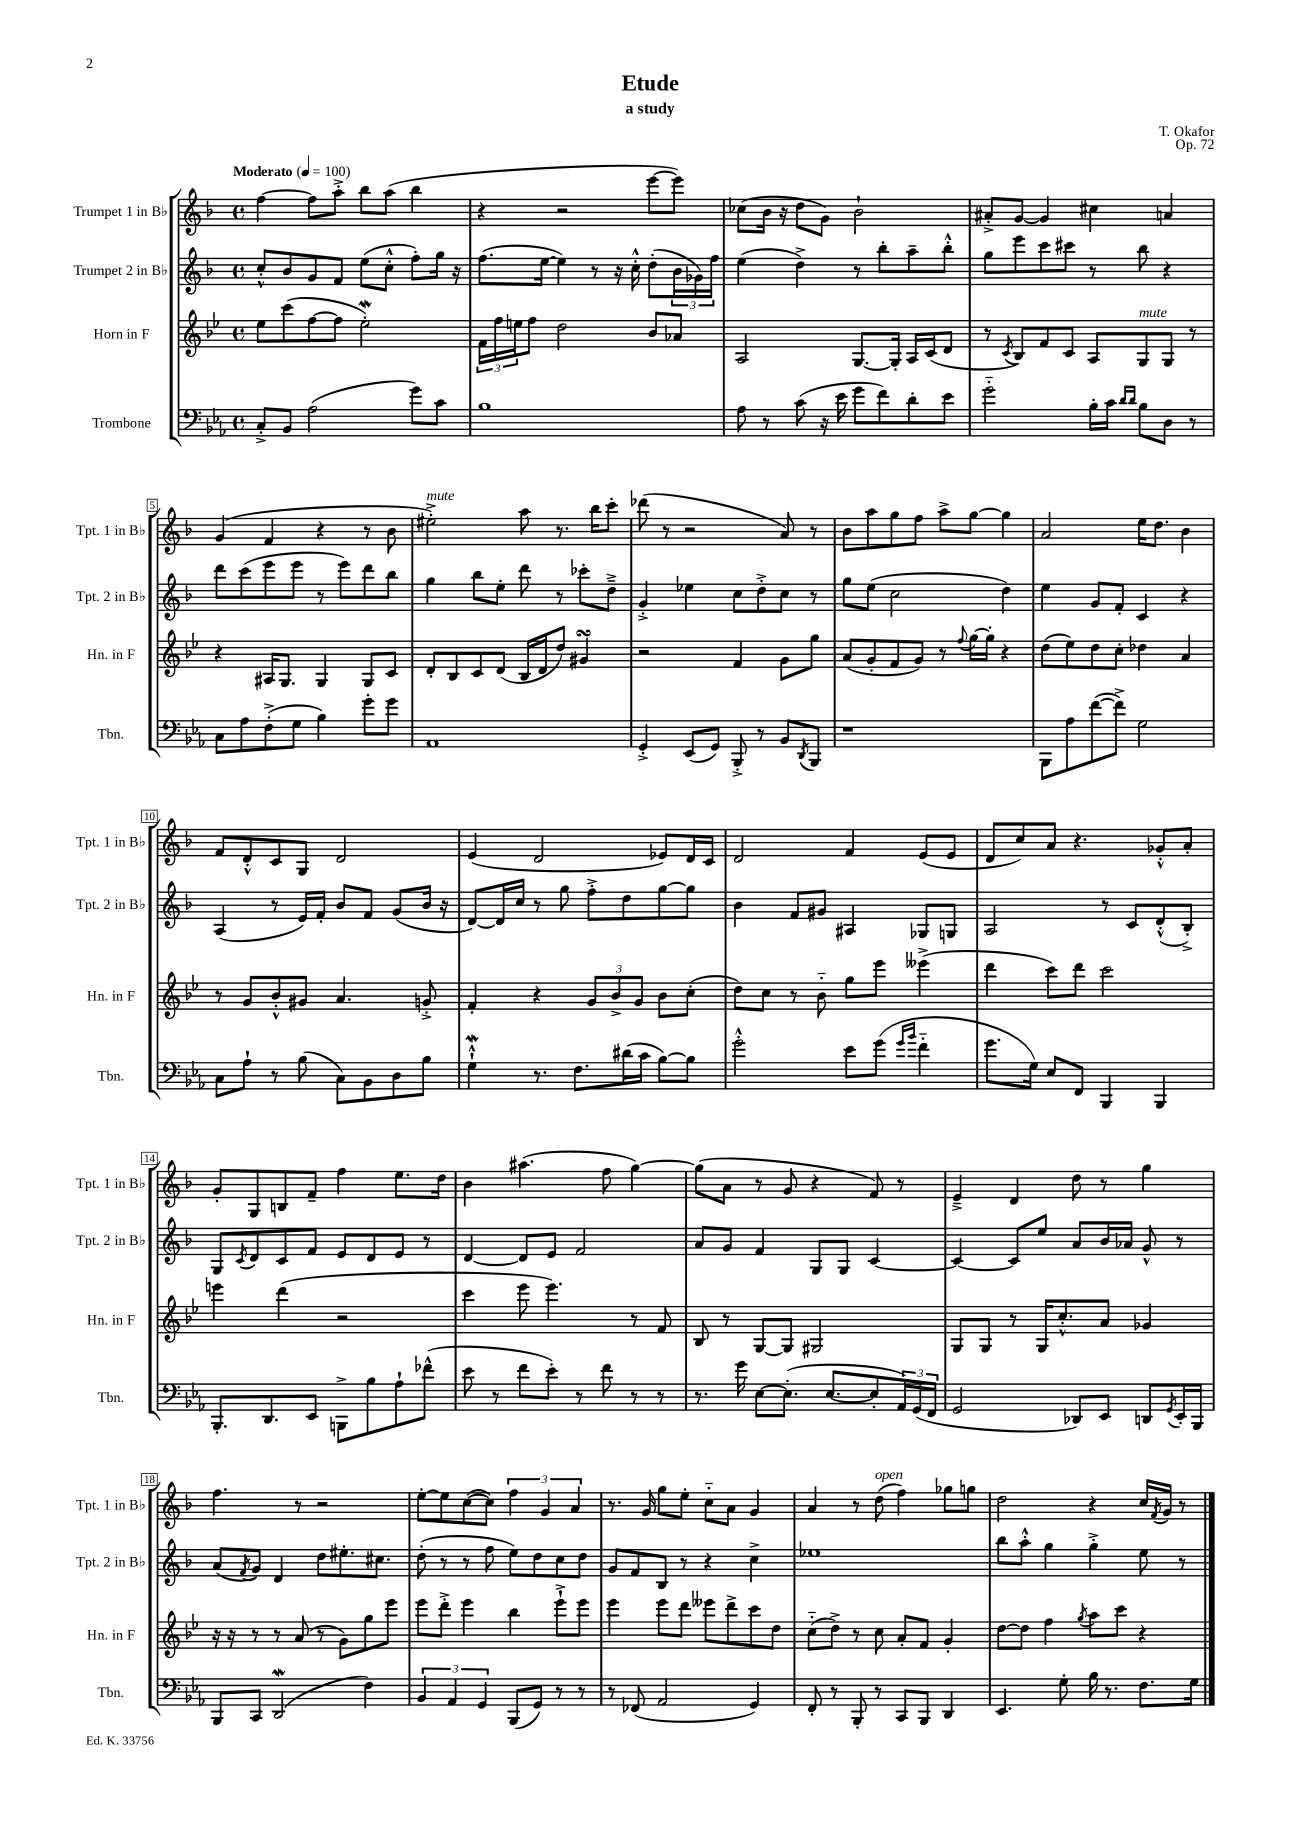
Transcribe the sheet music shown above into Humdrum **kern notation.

**kern	**kern	**kern	**kern
*staff4	*staff3	*staff2	*staff1
*clefF4	*clefG2	*clefG2	*clefG2
*k[b-e-a-]	*k[b-e-]	*k[b-]	*k[b-]
*M4/4	*M4/4	*M4/4	*M4/4
*met(c)	*met(c)	*met(c)	*met(c)
*MM100	*MM100	*MM100	*MM100
8C'^	8ee-	8cc'^^	[4ff
8BB-	(8ccc	8b-	.
(2A-	[8ff	8g	8ff]
.	8ff]	8f	8aa'^
.	2ee-')	(8ee	8bb-
.	.	8cc'^^	(8aa
8g)	.	8ff')	4bb-
8c	.	16gg	.
.	.	16r	.
=	=	=	=
1B-	24f	(8.ff	4r
.	24ff	.	.
.	24ee	.	.
.	8ff	.	.
.	.	[16ee	.
.	2dd	4ee])	2r
.	.	8r	.
.	.	16r	.
.	.	16cc'^^	.
.	8b-	(8dd'	[8eee
.	8a-	24b-	8eee])
.	.	24g-)	.
.	.	24ff	.
=	=	=	=
8A-	2A	(4ee	(8cc-
8r	.	.	16b-
.	.	.	16r
(8c	.	4dd^)	8dd
16r	.	.	8g)
16e-	.	.	.
8g	[8.G	8r	2b-`
8f)	.	8bb-'	.
.	16G']	.	.
8d'	16A	8aa~	.
.	(16c	.	.
8e-	8d	8bb-'^^	.
=	=	=	=
2g'~	8r	8gg	8a#'^
.	8qc	.	.
.	8B-)	8eee	[8g
.	8f	8ccc	4g]
.	8c	8ccc#	.
16B-'	8A	8r	4cc#
16c	.	.	.
16qqd	.	.	.
16qqd	.	.	.
8B-	8G	8bb-	.
8D	8G	4r	4a
8r	8r	.	.
=	=	=	=
8C	4r	8ddd	(4g
8A-	.	(8ccc	.
(8F'^	16A#	8eee	4f
.	8.G	.	.
8G	.	8eee	.
4B-)	4G	8r	4r
.	.	8eee)	.
8g'	8G	8ddd	8r
8g	8c	8bb-	8b-
=	=	=	=
1AA-	8d'	4gg	2ee#'^)
.	8B-	.	.
.	8c	8bb-	.
.	(8d	8ee'	.
.	16B-	8ddd	8aa
.	16d	.	.
.	8dd)	8r	8.r
.	4g#	8ccc-'	.
.	.	.	16bb-
.	.	8dd~^	8ccc'
=	=	=	=
4GG'^	2r	4g'^	(8ddd-
.	.	.	8r
(8EE-	.	4ee-	2r
8GG)	.	.	.
8BBB-'^	4f	8cc	.
8r	.	8dd'^	.
8BB-	8g	8cc	8a)
8qDD	.	.	.
8BBB-	8gg	8r	8r
=	=	=	=
1r	(8a	8gg	8b-
.	8g'	(8ee	8aa
.	8f	2cc	8gg
.	8g)	.	8ff
.	8r	.	8aa^
.	8qqff	.	.
.	[16gg	.	[8gg
.	16gg']	.	.
.	4r	4dd)	4gg]
=	=	=	=
8BBB-	(8dd	4ee	2a
8A-	8ee-)	.	.
([8f	8dd	8g	.
8f^])	8cc'	8f'	.
2G	4dd-	4c	16ee
.	.	.	8.dd
.	4a	4r	4b-
=	=	=	=
8C	8r	(4A	8f
8A-`	8g	.	8d'^^
8r	8b-'^^	8r	8c
(8B-	8g#	16e)	8G
.	.	16f'	.
8C)	4.a	8b-	2d
8BB-	.	8f	.
8D	.	(8g	.
8B-	8g'^	16b-	.
.	.	16r	.
=	=	=	=
4G`^^	4f'	[8d)	(4e
.	.	16d]	.
.	.	16cc	.
8.r	4r	8r	2d
.	.	8gg	.
8.F	.	.	.
.	12g	8ff'^	.
.	12b-^	.	.
(16d#	.	8dd	.
.	12g	.	.
16c	.	.	.
[8B-)	8b-	[8gg	8e-)
8B-]	(8cc'	8gg]	16d
.	.	.	16c
=	=	=	=
2g'^^	8dd)	4b-	2d
.	8cc	.	.
.	8r	8f	.
.	8b-'~	8g#	.
8e-	8gg	4A#	4f
(8g	8eee-	.	.
16qqg	.	.	.
16qqb-	.	.	.
4f'~	(4eee--^	8G-	(8e
.	.	8G	8e
=	=	=	=
8.g	4ddd	2A	8d
.	.	.	8cc)
16G)	.	.	.
8E-	8ccc)	.	8a
8FF	8ddd	.	4.r
4BBB-	2ccc	8r	.
.	.	8c	.
4BBB-	.	(8d'^^	8g-'^^
.	.	8B-'^)	8a'
=	=	=	=
8.BBB-'	4eee	8G	8g'
.	.	8qc	.
.	.	8d	8G
8.DD	.	.	.
.	(4ddd	8c	8B
8EE-	.	8f	8f~
8BBB^	2r	8e	4ff
8B-	.	8d	.
8A-`	.	8e	8.ee
(8f-^^	.	8r	.
.	.	.	16dd
=	=	=	=
8e-	4ccc	[4d	4b-
8r	.	.	.
8f	8eee-	8d]	(4.aa#
8e-')	4.eee-)	8e	.
8r	.	2f	.
8f	.	.	8ff
8r	8r	.	[4gg)
8r	8f	.	.
=	=	=	=
8.r	8B-	8a	(8gg]
.	8r	8g	8a
16g	.	.	.
[8E-	[8G	4f	8r
(8.E-']	8G]	.	8g
.	2G#	8G	4r
[8.E-	.	.	.
.	.	8G	.
8E-']	.	[4c	8f)
24AA-)	.	.	8r
(24GG	.	.	.
24FF	.	.	.
=	=	=	=
2GG	8G	4c_	4e~^
.	8G	.	.
.	8r	8c]	4d
.	16G	8ee	.
.	8.cc'^^	.	.
8DD-)	.	8a	8dd
8EE-	8a	16b-	8r
.	.	16a-	.
8DD	4g-	8g^^	4gg
8qGG	.	.	.
16EE-'	.	8r	.
16BBB-	.	.	.
=	=	=	=
8BBB-	16r	(8a	4.ff
.	16r	.	.
.	.	8qf	.
8CC	8r	8g)	.
(2DD	8r	4d	.
.	(8a	.	8r
.	8r	8dd	2r
.	8g)	8.ee#'	.
4F)	8gg	.	.
.	.	8.cc#	.
.	8eee-	.	.
=	=	=	=
6BB-	8eee-	(8dd'	[8ee'
.	8ddd'^	8r	8ee]
6AA-	.	.	.
.	4eee-	8r	([8cc
6GG	.	.	.
.	.	8ff	8cc])
(8BBB-	4bb-	8ee)	6ff
8GG)	.	8dd	.
.	.	.	6g
8r	8eee-`^	8cc	.
.	.	.	6a
8r	8eee-	8dd	.
=	=	=	=
8r	4eee-	8g	8.r
(8FF-	.	8f	.
.	.	.	16g
2AA-	8eee-	8B-	8gg
.	8ddd	8r	8ee'
.	8eee--	4r	8cc'~
.	8ddd^	.	8a
4GG)	8ccc	4cc^	4g
.	8dd	.	.
=	=	=	=
8FF'	(8cc'~	1ee-	4a
8r	8dd^)	.	.
8BBB-'	8r	.	8r
8r	8cc	.	(8dd
8CC	8a'	.	4ff)
8BBB-	8f	.	.
4DD	4g'	.	8gg-
.	.	.	8gg
=	=	=	=
4.EE-	[8dd	8bb-	2dd
.	8dd]	8aa'^^	.
.	4ff	4gg	.
8G'	.	.	.
.	8qgg	.	.
16B-	8aa	4gg'^	4r
8.r	.	.	.
.	8ccc	.	.
8.F	4r	8ee	16cc
.	.	.	8qf
.	.	.	16g
.	.	8r	8r
16G	.	.	.
==	==	==	==
*-	*-	*-	*-
